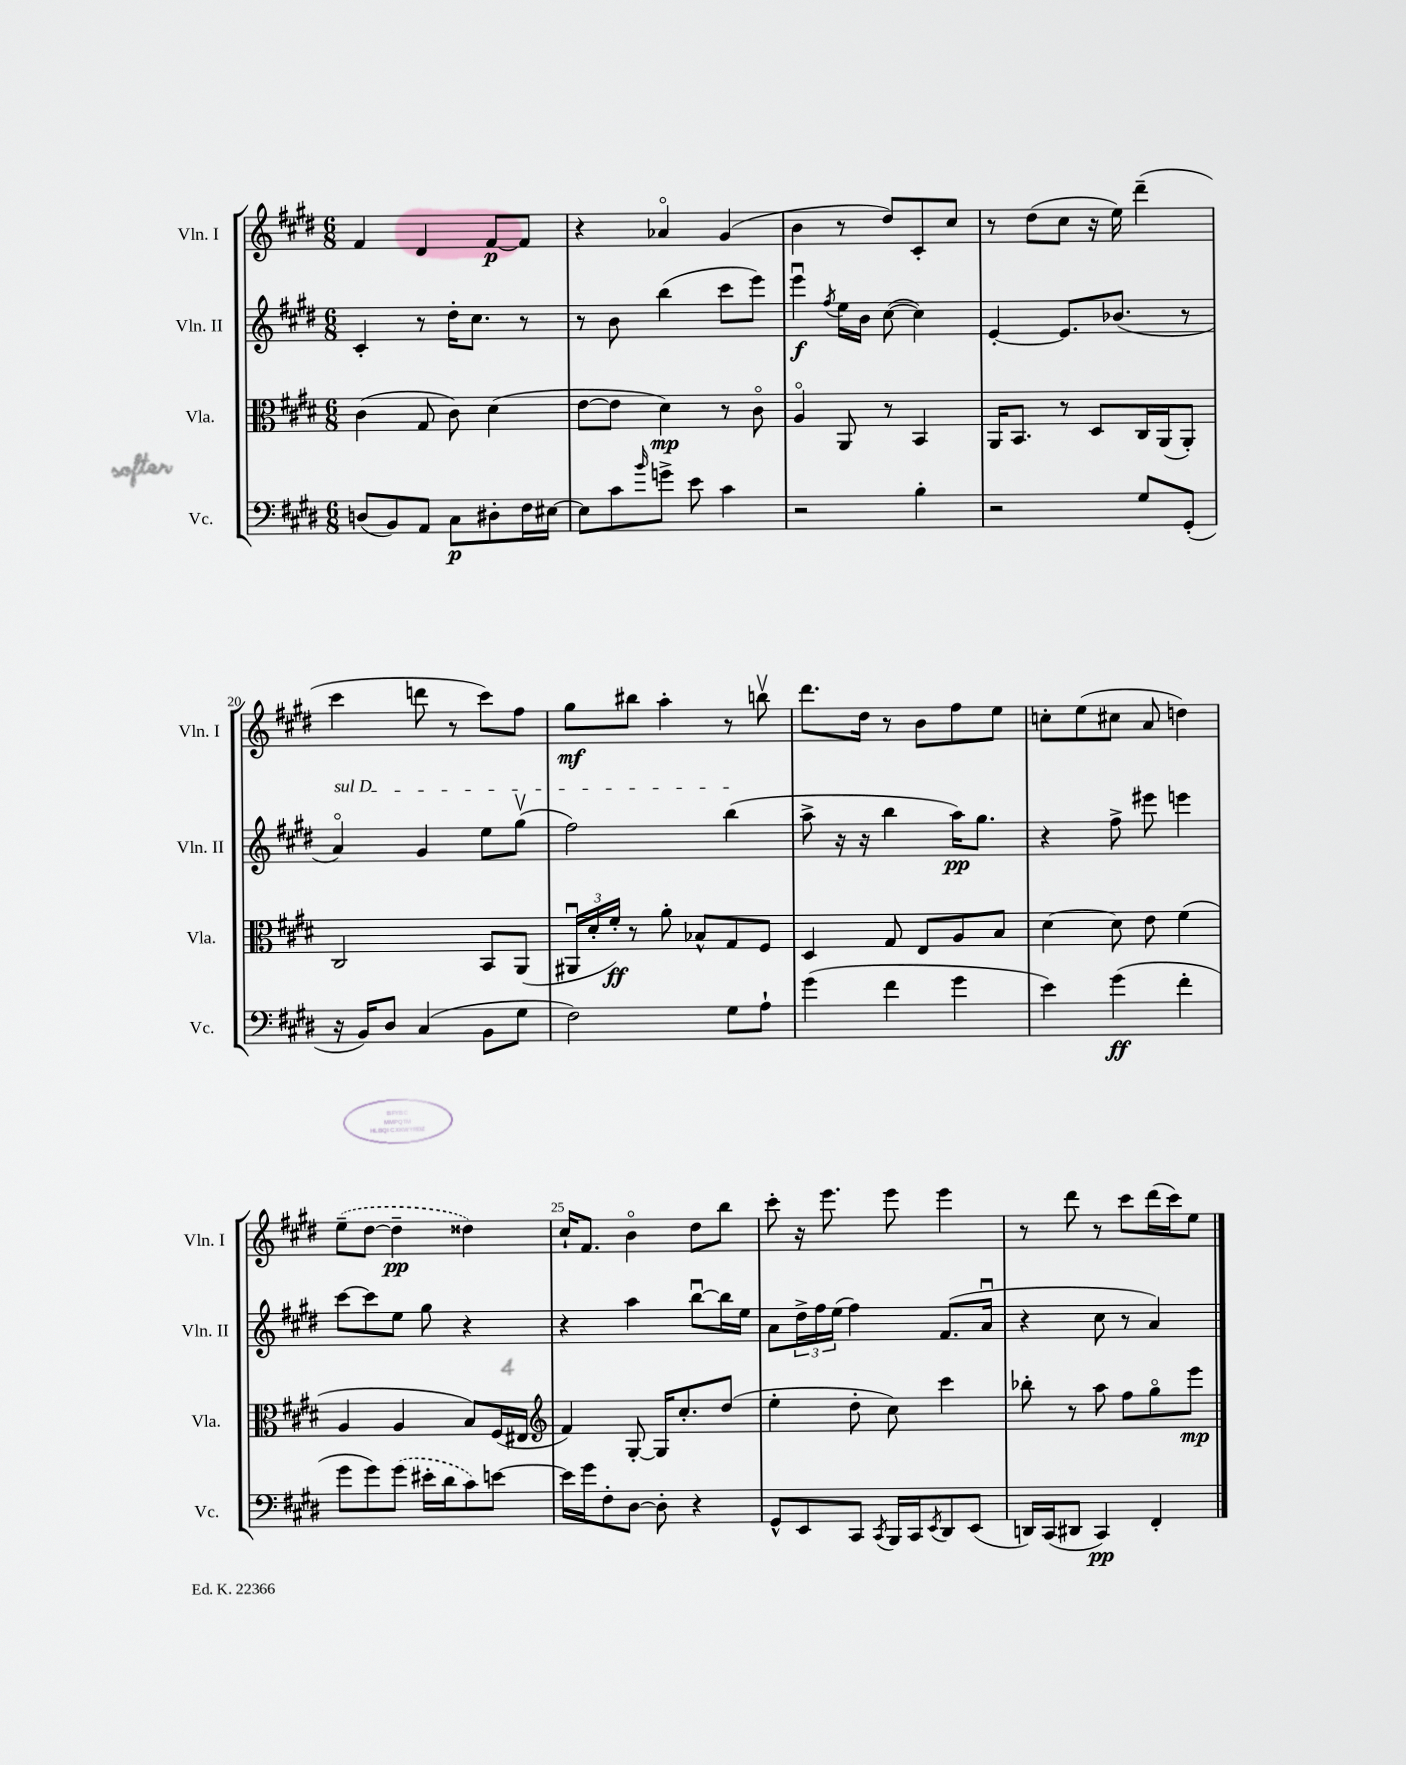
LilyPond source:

<<
\new StaffGroup <<
\new Staff = "s0" \with { instrumentName = "Vln. I" shortInstrumentName = "Vln. I" } {
    \clef treble \key e \major \numericTimeSignature \time 6/8
    fis'4 dis'4 fis'8~\p fis'8 |
    r4 aes'4\flageolet gis'4( |
    b'4 r8 dis''8) cis'8-. cis''8 |
    r8 dis''8( cis''8 r16 e''16) dis'''4--( |
    cis'''4 d'''8 r8 cis'''8) fis''8 |
    gis''8\mf bis''8 a''4-. r8 b''8\upbow |
    dis'''8. dis''16 r8 b'8 fis''8 e''8 |
    c''8-. e''8( cis''8 a'8 d''4) |
    \once \slurDashed e''8--( dis''8~ dis''4--\pp disis''4) |
    cis''16-! fis'8. b'4\flageolet dis''8 b''8 |
    cis'''8-. r16 e'''8. e'''8 e'''4 |
    r8 dis'''8 r8 cis'''8 dis'''16( cis'''16) e''8 \bar "|." |
}
\new Staff = "s1" \with { instrumentName = "Vln. II" shortInstrumentName = "Vln. II" } {
    \clef treble \key e \major \numericTimeSignature \time 6/8
    cis'4-. r8 dis''16-. cis''8. r8 |
    r8 b'8 b''4( cis'''8 e'''8) |
    e'''4\downbow\f \acciaccatura { fis''8 } e''16 b'16 cis''8~( cis''4) |
    e'4~-. e'8. bes'8.( r8 |
    \once \override TextSpanner.bound-details.left.text = \markup { \italic "sul D" } a'4\flageolet\startTextSpan) gis'4 e''8 gis''8\upbow( |
    fis''2) b''4\stopTextSpan( |
    a''8-> r16 r16 b''4 a''16\pp) gis''8. |
    r4 fis''8-> eis'''8 e'''4 |
    cis'''8~ cis'''8 e''8 gis''8 r4 |
    r4 a''4 b''8~\downbow b''16 e''16 |
    a'8 \tuplet 3/2 { dis''16-> fis''16 e''16( } fis''4) fis'8.( a'16\downbow |
    r4 cis''8 r8 a'4) \bar "|." |
}
\new Staff = "s2" \with { instrumentName = "Vla." shortInstrumentName = "Vla." } {
    \clef alto \key e \major \numericTimeSignature \time 6/8
    cis'4( gis8 cis'8) dis'4( |
    e'8~ e'8 dis'4\mp) r8 cis'8\flageolet |
    a4\flageolet a,8 r8 b,4 |
    a,16 b,8. r8 dis8 cis16 a,16( a,8-.) |
    cis2 b,8 a,8( |
    \tuplet 3/2 { ais,16\downbow dis'16-. fis'16-.\ff) } r8 a'8-. bes8-^ gis8 fis8 |
    dis4 gis8 e8 a8 b8 |
    dis'4~ dis'8 e'8 fis'4( |
    a4 a4 b8) fis16( eis16 |
    \clef treble fis'4) gis8~-. gis16 cis''8.-. dis''8( |
    e''4-. dis''8-. cis''8) cis'''4 |
    bes''8-. r8 a''8 fis''8 gis''8\flageolet e'''8\mp \bar "|." |
}
\new Staff = "s3" \with { instrumentName = "Vc." shortInstrumentName = "Vc." } {
    \clef bass \key e \major \numericTimeSignature \time 6/8
    d8( b,8) a,8 cis8\p dis8-. fis16 eis16~ |
    eis8 cis'8 \grace { b'16 } g'8-> e'8 cis'4 |
    r2 b4-. |
    r2 gis8 gis,8-.( |
    r16 b,16) dis8 cis4( b,8 gis8 |
    fis2) gis8 a8-! |
    gis'4( fis'4 gis'4 |
    e'4) gis'4\ff( fis'4-. |
    gis'8 gis'8) \once \slurDashed gis'8( eis'16-. dis'16 cis'8) e'8~ |
    e'16 gis'16 fis8-. dis8~ dis8-. r4 |
    gis,8-^ e,8 cis,8 \acciaccatura { cis,8 } b,,16 cis,16 \acciaccatura { e,8 } dis,8 e,8( |
    d,16) cis,16( dis,8 cis,4\pp) fis,4-. \bar "|." |
}
>>
>>
\layout { \context { \Score currentBarNumber = #16 \override BarNumber.break-visibility = ##(#f #t #t) barNumberVisibility = #(every-nth-bar-number-visible 5) } }
